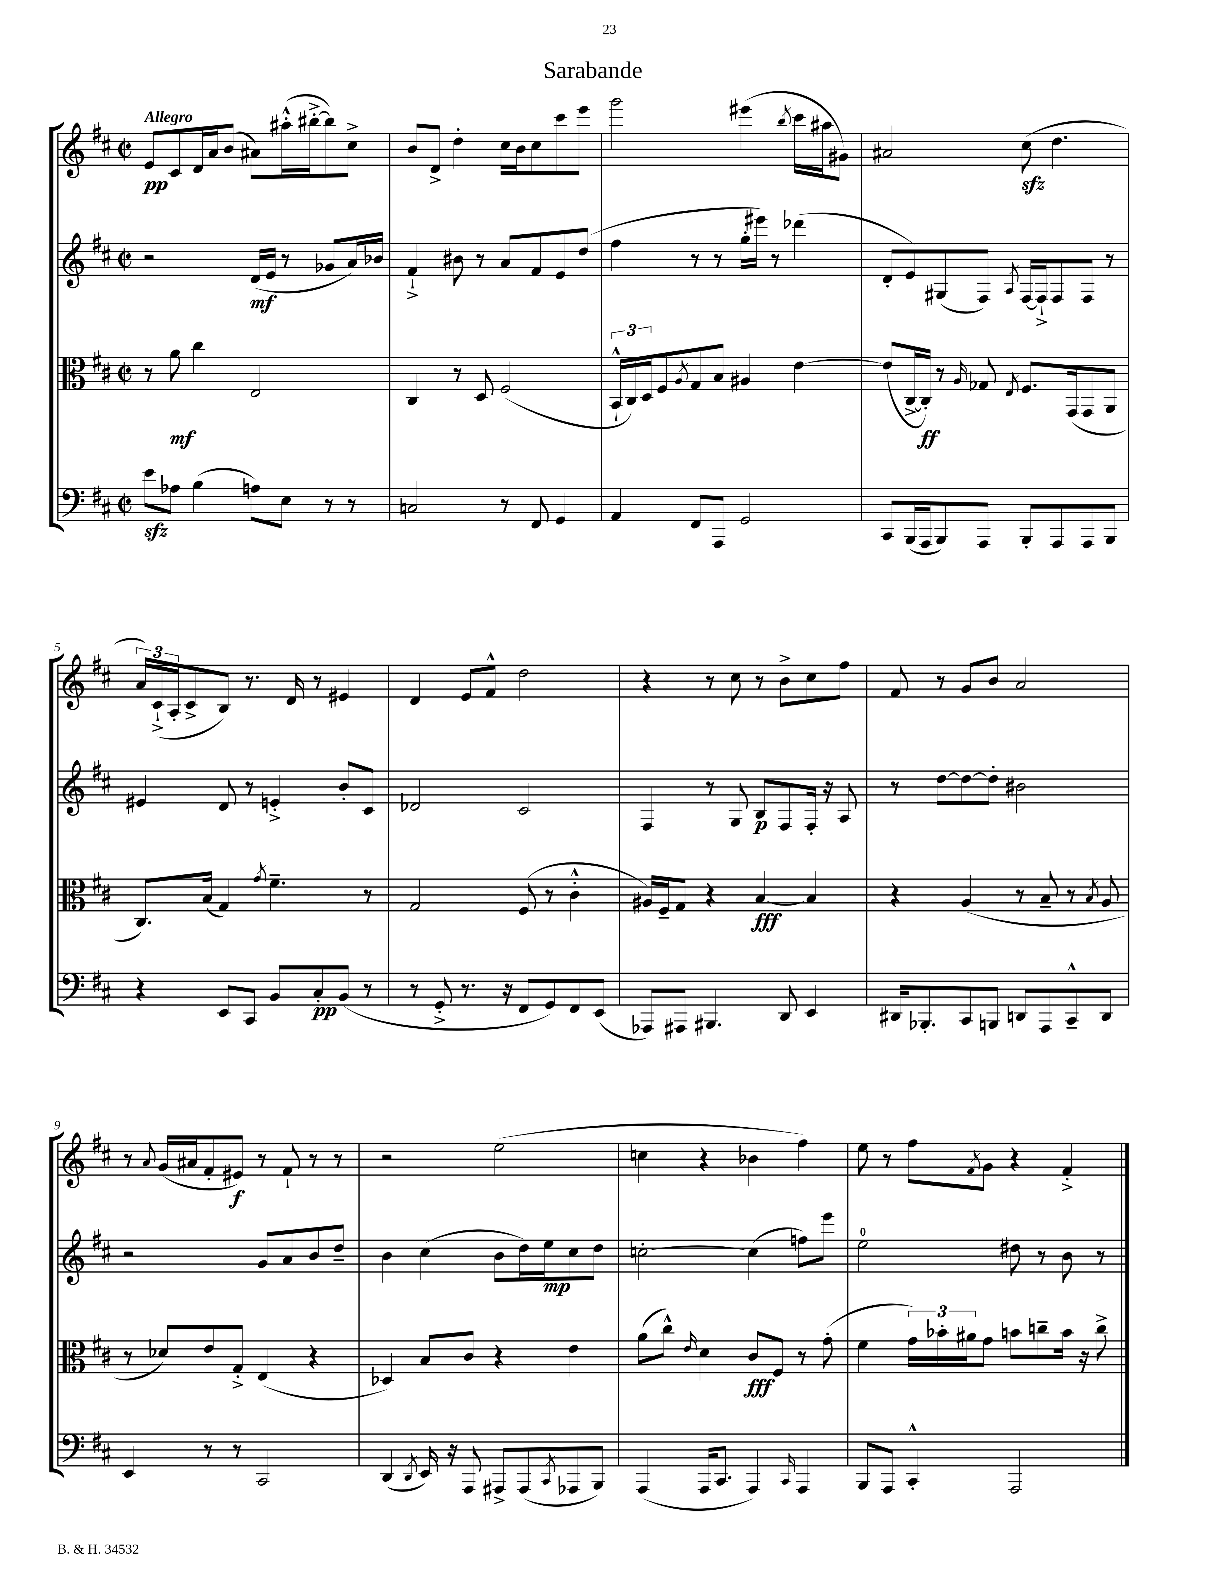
\header { title = "Sarabande" }
<<
\new StaffGroup <<
\new Staff = "s0" {
    \clef treble \key d \major \defaultTimeSignature \time 2/2 \tempo "Allegro"
    e'8\pp cis'8 d'16 a'16 b'8( ais'8) ais''16-.-^( bis''16~-.-> bis''8) cis''8-> |
    b'8 d'8-> d''4-. cis''16 b'16 cis''8 cis'''8 e'''8 |
    g'''2 eis'''4( \acciaccatura { b''8 } cis'''16 ais''16 gis'8) |
    ais'2 cis''8\sfz( d''4. |
    \tuplet 3/2 { a'16) cis'16-!->( a16-. } cis'8-> b8) r8. d'16 r8 eis'4 |
    d'4 e'8 fis'8-^ d''2 |
    r4 r8 cis''8 r8 b'8-> cis''8 fis''8 |
    fis'8 r8 g'8 b'8 a'2 |
    r8 \appoggiatura { a'8 } g'16( ais'16 fis'8-. eis'8\f) r8 fis'8-! r8 r8 |
    r2 e''2( |
    c''4 r4 bes'4 fis''4) |
    e''8 r8 fis''8 \acciaccatura { fis'8 } g'8 r4 fis'4-.-> \bar "|." |
}
\new Staff = "s1" {
    \clef treble \key d \major \defaultTimeSignature \time 2/2
    r2 d'16\mf( e'16 r8 ges'8 a'16) bes'16 |
    fis'4-!-> bis'8 r8 a'8 fis'8 e'8 d''8( |
    fis''4 r8 r8 g''16-. eis'''16) r8 des'''4( |
    d'8-. e'8) gis8( fis8) \acciaccatura { a8 } fis16~ fis16-!-> fis8 fis8 r8 |
    eis'4 d'8 r8 e'4-.-> b'8-. cis'8 |
    des'2 cis'2 |
    fis4 r8 g8 b8\p fis8 fis16-. r16 a8 |
    r8 d''8~ d''8~ d''8-. bis'2 |
    r2 g'8 a'8 b'8 d''8-- |
    b'4 cis''4( b'8 d''16) e''16\mp cis''8 d''8 |
    c''2~-. c''4( f''8) e'''8 |
    e''2-0 dis''8 r8 b'8 r8 \bar "|." |
}
\new Staff = "s2" {
    \clef alto \key d \major \defaultTimeSignature \time 2/2
    r8 a'8\mf cis''4 e2 |
    cis4 r8 d8 fis2( |
    \tuplet 3/2 { b,16-!-^ cis16) d16 } fis8 \acciaccatura { a8 } g8 b8 ais4 e'4~ |
    e'8( cis16~-> cis16-.\ff) r8 \grace { a16 } ges8 \acciaccatura { e8 } fis8. g,16( g,8 a,8 |
    cis8.) b16( g4) \acciaccatura { g'8 } fis'4.-- r8 |
    g2 fis8( r8 cis'4-.-^ |
    ais16) fis16-- g8 r4 b4~\fff b4 |
    r4 a4( r8 b8-- r8 \acciaccatura { b8 } a8 |
    r8 des'8) e'8 g8-.-> e4( r4 |
    des4) b8 cis'8 r4 e'4 |
    a'8( cis''8-^) \grace { e'16 } d'4 cis'8\fff fis8 r8 g'8-.( |
    fis'4 \tuplet 3/2 { g'16) bes'16-. ais'16 } g'8 b'8 c''8-- b'16 r16 c''8-> \bar "|." |
}
\new Staff = "s3" {
    \clef bass \key d \major \defaultTimeSignature \time 2/2
    e'8\sfz aes8 b4( a8) e8 r8 r8 |
    c2 r8 fis,8 g,4 |
    a,4 fis,8 a,,8 g,2 |
    cis,8 b,,16( a,,16 b,,8) a,,8 b,,8-. a,,8 a,,8 b,,8 |
    r4 e,8 cis,8 b,8 cis8-.\pp b,8( r8 |
    r8 g,8-.-> r8. r16 fis,8 g,8) fis,8 e,8( |
    aes,,8) ais,,8 bis,,4. d,8 e,4 |
    dis,16 bes,,8.-. cis,8 b,,8 d,8 a,,8 cis,8---^ d,8 |
    e,4 r8 r8 cis,2 |
    d,4( \acciaccatura { d,8 } e,16) r16 a,,8 ais,,8-> ais,,8( \acciaccatura { cis,8 } aes,,8 b,,8) |
    a,,4( a,,16 cis,8. a,,4) \grace { cis,16 } a,,4 |
    b,,8 a,,8 cis,4-.-^ a,,2 \bar "|." |
}
>>
>>
